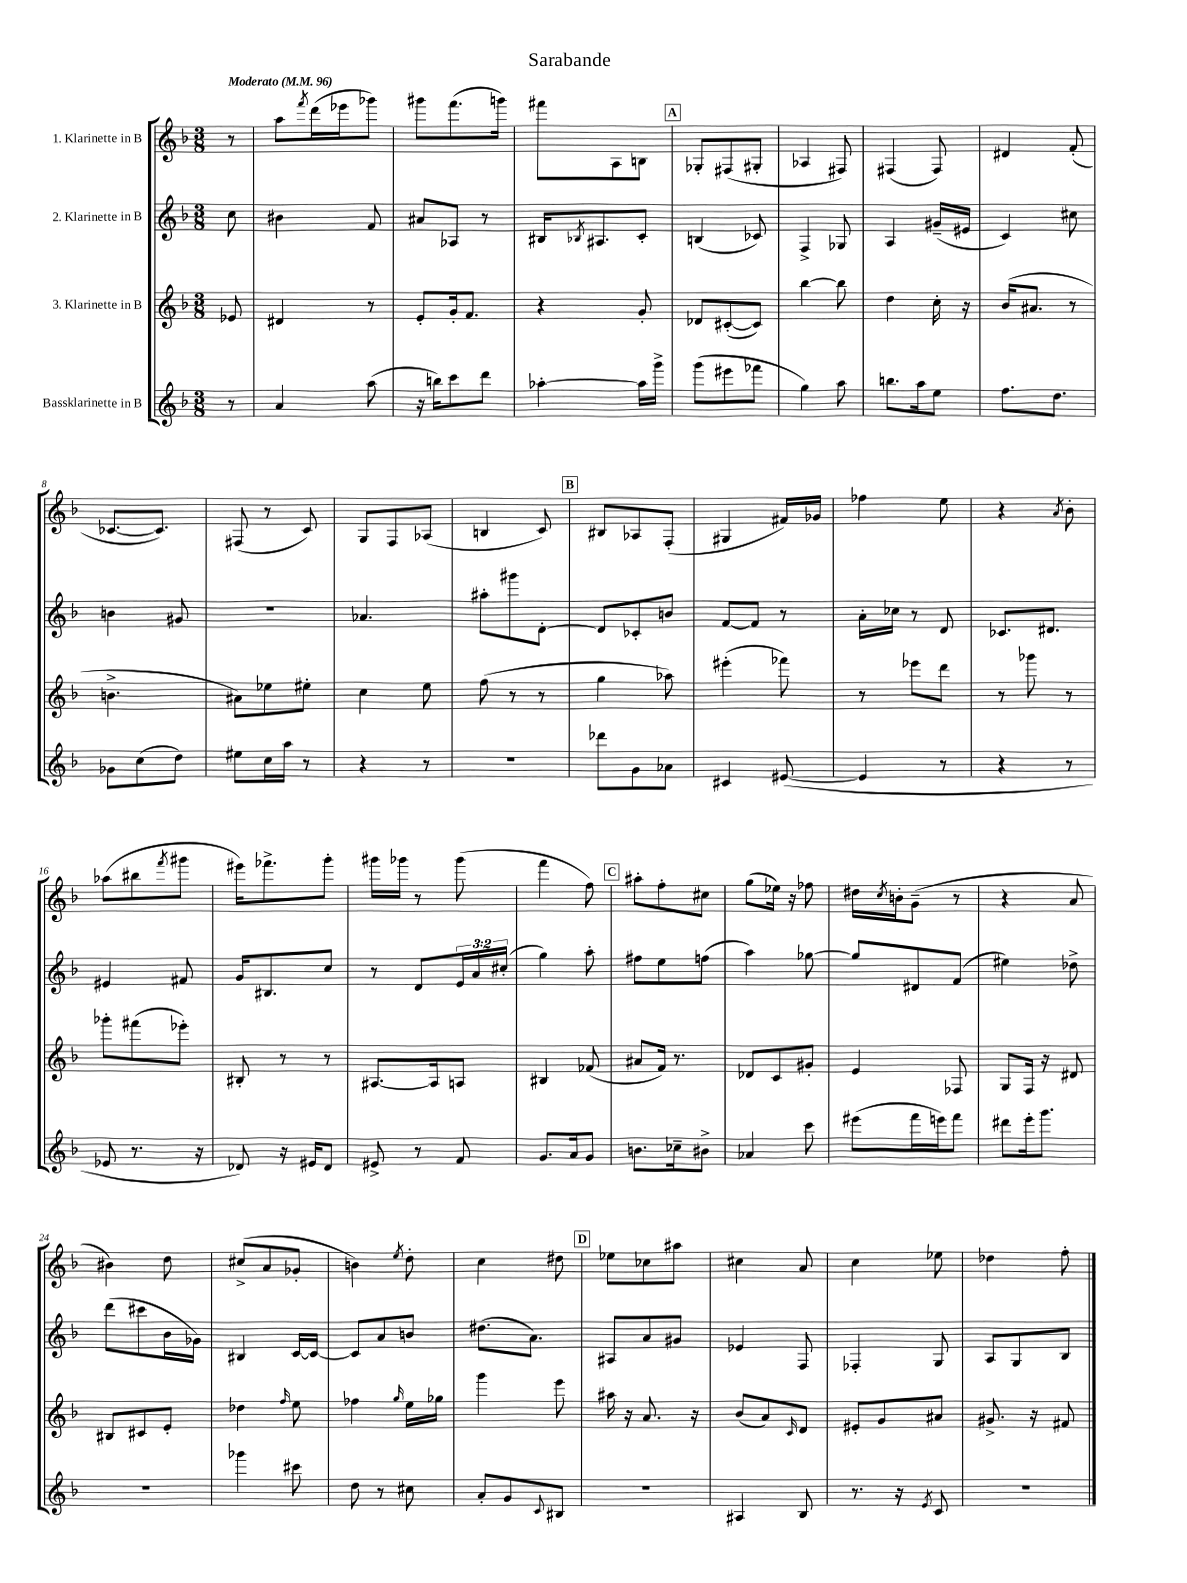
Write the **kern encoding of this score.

**kern	**kern	**kern	**kern
*staff4	*staff3	*staff2	*staff1
*clefG2	*clefG2	*clefG2	*clefG2
*k[b-]	*k[b-]	*k[b-]	*k[b-]
*M3/8	*M3/8	*M3/8	*M3/8
*MM96	*MM96	*MM96	*MM96
8r	8e-/	8cc\	8r
=	=	=	=
4a/	4d#/	4b#\	8aa\L
.	.	.	8qfff/
.	.	.	(16ddd\L
.	.	.	16eee-\J
(8aa\	8r	8f/	8ggg-\J)
=	=	=	=
16r	8e'/L	8a#/L	8ggg#\L
16bb\LK)	.	.	.
8ccc\	16g'/k	8A-/J	(8.fff\
.	8.f/J	.	.
8ddd\J	.	8r	.
.	.	.	16ggg\Jk)
=	=	=	=
[4aa-'\	4r	16B#/LK	8fff#\L
.	.	8qB-/	.
.	.	8.A#/	.
.	.	.	8A\
16aa-\]LL	8g'/	8c'/J	8B\J
16ggg^\JJ	.	.	.
=	=	=	=
(8ggg\L	8d-/L	(4B/	8G-'/L
8eee#\	([8c#'/	.	(8F#/
8fff-\J	8c#/]J)	8c-/)	8G#'/J
=	=	=	=
4gg\)	[4bb-\	4F^/	4A-/
8aa\	8bb-\]	8G-/	8F#/)
=	=	=	=
8.bb\L	4dd\	4A/	(4F#/
16aa\k	.	.	.
8ee\J	16cc'\	(16g#~/LL	8F#/)
.	16r	16e#/JJ	.
=	=	=	=
8.ff\L	(16b-/LK	4c/)	4d#/
.	8.a#/J	.	.
8.dd\J	.	.	.
.	8r	8cc#\	(8f'/
=	=	=	=
8g-\L	4.b^\	4b\	[8.c-/L
(8cc\	.	.	.
.	.	.	8.c-/]J)
8dd\J)	.	8g#/	.
=	=	=	=
8ee#\L	8a#\L)	4.r	(8F#/
16cc\L	8ee-\	.	8r
16aa\JJ	.	.	.
8r	8ee#'\J	.	8c/)
=	=	=	=
4r	4cc\	4.a-/	8G/L
.	.	.	8F/
8r	8ee\	.	(8A-/J
=	=	=	=
4.r	(8ff\	8aa#'\L	4B/
.	8r	8ggg#\	.
.	8r	[8d'\J	8c/)
=	=	=	=
8ddd-\L	4gg\	8d/]L	8B#/L
8g\	.	8c-'/	8A-/
8a-\J	8aa-\)	8b/J	(8F'/J
=	=	=	=
4c#/	(4eee#'\	[8f/L	4G#/
.	.	8f/]J	.
([8e#/	8fff-\)	8r	16f#/LL)
.	.	.	16g-/JJ
=	=	=	=
4e#/]	8r	16a'\LL	4ff-\
.	.	16cc-\JJ	.
.	8eee-\L	8r	.
8r	8ddd\J	8d/	8ee\
=	=	=	=
4r	8r	8.c-/L	4r
.	8ggg-\	.	.
.	.	8.d#/J	.
.	.	.	8qa/
8r	8r	.	8b-'\
=	=	=	=
8e-/	8ggg-'\L	4e#/	(8aa-\L
8.r	(8fff#\	.	8bb#\
.	.	.	8qfff/
.	8eee-'\J)	8f#/	8ggg#\J
16r	.	.	.
=	=	=	=
8d-/)	8B#'/	16g/LK	16eee#\LK)
.	.	8.B#/	8.fff-^\
16r	8r	.	.
16e#/LK	.	.	.
8d-/J	8r	8cc/J	8ggg'\J
=	=	=	=
8e#^/	[8.A#/L	8r	16ggg#\LL
.	.	.	16ggg-\JJ
8r	.	8d/L	8r
.	16A#/]k	.	.
8f/	8A/J	24e/L	(8ggg-\
.	.	24a/	.
.	.	(24cc#'/JJ	.
=	=	=	=
8.g/L	4B#/	4gg\)	4fff\
16a/k	.	.	.
8g/J	(8f-/	8aa'\	8ff\)
=	=	=	=
8.b\L	8a#/L	8ff#\L	8aa#'\L
.	16f/Jk)	8ee\	8ff'\
16cc-~\k	8.r	.	.
8b#^\J	.	(8ff\J	8cc#\J
=	=	=	=
4a-/	8d-/L	4aa\)	(8gg\L
.	8c/	.	16ee-\Jk)
.	.	.	16r
8ccc\	8g#'/J	[8gg-\	8ff-\
=	=	=	=
(8eee#\L	4e/	8gg-/]L	16dd#\LL
.	.	.	8qcc/
.	.	.	16b'\J
16fff\L	.	8d#/	(8g~\J
16eee\J)	.	.	.
8fff\J	8F-/	(8f/J	8r
=	=	=	=
8ddd#\L	8G/L	4ee#\)	4r
16eee'\k	16F/Jk	.	.
8.ggg\J	16r	.	.
.	8d#/	8dd-^\	8a/
=	=	=	=
4.r	8B#/L	(8ddd\L	4b#\)
.	8c#/	8ccc#\	.
.	8e'/J	16b-\L	8dd\
.	.	16g-\JJ)	.
=	=	=	=
4ggg-\	4dd-\	4B#/	(8cc#^/L
.	.	.	8a/
.	16qqff/	.	.
8ccc#\	8ee\	[16c/LL	8g-'/J
.	.	16c/_JJ	.
=	=	=	=
8dd\	4ff-\	8c/]L	4b\)
8r	.	8a/	.
.	16qqgg/	.	8qee/
8cc#\	16ee\LL	8b/J	8dd'\
.	16gg-\JJ	.	.
=	=	=	=
8a'/L	4ggg\	(8.dd#\L	4cc\
8g/	.	.	.
.	.	8.a\J)	.
8qqc/	.	.	.
8B#/J	8eee\	.	8dd#\
=	=	=	=
4.r	16aa#\	8A#/L	8ee-\L
.	16r	.	.
.	8.a/	8a/	8cc-\
.	.	8g#/J	8aa#\J
.	16r	.	.
=	=	=	=
4A#/	(8b-/L	4e-/	4cc#\
.	8a/)	.	.
.	16qqc/	.	.
8B-/	8d/J	8F/	8a/
=	=	=	=
8.r	8e#'/L	4F-'/	4cc\
.	8g/	.	.
16r	.	.	.
8qe/	.	.	.
8c/	8a#/J	8G/	8ee-\
=	=	=	=
4.r	8.g#^/	8A/L	4dd-\
.	.	8G/	.
.	16r	.	.
.	8f#/	8B-/J	8ff'\
==	==	==	==
*-	*-	*-	*-
